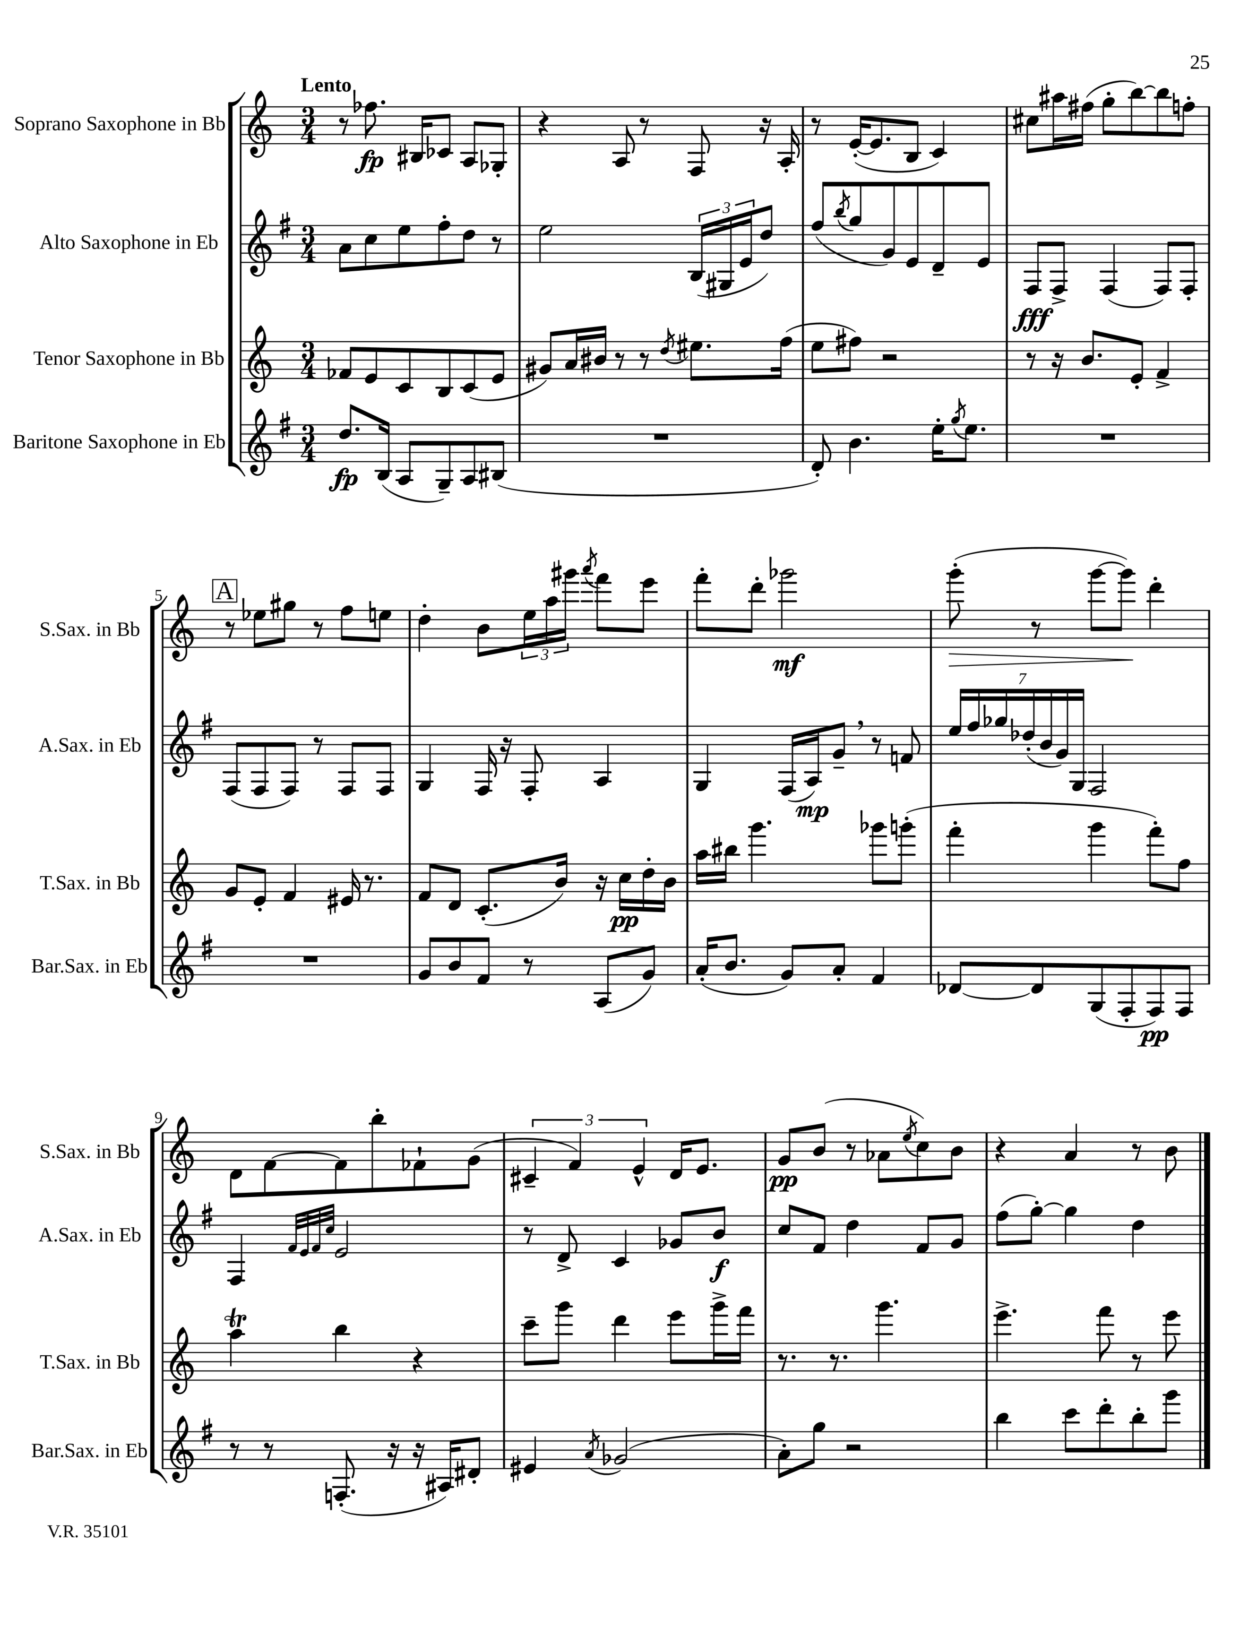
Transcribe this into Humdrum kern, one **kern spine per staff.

**kern	**kern	**kern	**kern
*staff4	*staff3	*staff2	*staff1
*clefG2	*clefG2	*clefG2	*clefG2
*k[f#]	*k[]	*k[f#]	*k[]
*M3/4	*M3/4	*M3/4	*M3/4
8.dd/L	8f-/L	8a\L	8r
.	8e/	8cc\	8.ff-\
(16B/Jk	.	.	.
8A/L	8c/	8ee\	.
.	.	.	16B#/LK
8G~/)	8B/	8ff#'\	8c-/J
8A/	(8c/	8dd\J	8A/L
(8B#/J	8e/J	8r	8G-'/J
=	=	=	=
2.r	8g#/L)	2ee\	4r
.	16a/L	.	.
.	16b#/JJ	.	.
.	8r	.	8A/
.	8r	.	8r
.	8qdd/	.	.
.	8.ee#\L	(24B/LL	8F/
.	.	24G#/	.
.	.	24e/J	.
.	.	8dd/J)	16r
.	(16ff\Jk	.	16A'/
=	=	=	=
8d'/)	8ee\L	(8ff#/L	8r
.	.	8qbb/	.
4.b\	8ff#\J)	8gg/	([16e'/LK
.	.	.	8.e/]
.	2r	8g/)	.
.	.	8e/	8B/J
16ee'\LK	.	8d~/	4c/)
8qgg/	.	.	.
8.ee\J	.	.	.
.	.	8e/J	.
=	=	=	=
2.r	8r	8F#/L	8cc#\L
.	16r	8F#^/J	16aa#\L
.	8.b/L	.	(16ff#\JJ
.	.	(4F#/	8gg'\L
.	8e'/J	.	[8bb\)
.	4f^/	8F#/L)	8bb\]
.	.	8F#'/J	8ff'\J
=	=	=	=
2.r	8g/L	(8F#/L	8r
.	8e'/J	8F#/	8ee-\L
.	4f/	8F#/J)	8gg#\J
.	.	8r	8r
.	16e#/	8F#/L	8ff\L
.	8.r	.	.
.	.	8F#/J	8ee\J
=	=	=	=
8g/L	8f/L	4G/	4dd'\
8b/	8d/J	.	.
8f#/J	(8.c'/L	16F#/	8b\L
.	.	16r	.
8r	.	8F#'/	24ee\L
.	.	.	24aa\
.	16b/Jk)	.	.
.	.	.	24ggg#\JJ
.	.	.	8qaaa/
(8A/L	16r	4A/	8fff\L
.	16cc\LL	.	.
8g/J)	16dd'\	.	8eee\J
.	16b\JJ	.	.
=	=	=	=
(16a'/LK	16aa\LL	4G/	8fff'\L
8.b/J	16bb#\JJ	.	.
.	4.ggg\	.	8ddd'\J
8g/L)	.	(16F#/LL	2ggg-\
.	.	16A/J)	.
8a'/J	.	8g~/J	.
4f#/	8ggg-\L	8r	.
.	(8ggg'\J	8f/	.
=	=	=	=
[8d-/L	4fff'\	28ee/LL	(8ggg'\
.	.	28ff#/	.
.	.	28gg-/	.
.	.	(28dd-'/	.
8d-/]	.	.	8r
.	.	28b/	.
.	.	28g/)	.
.	.	28G/JJ	.
(8G/	4ggg\	2F#/	[8ggg\L
8F#'/	.	.	8ggg\]J)
8F#/)	8fff'\L)	.	4ddd'\
8F#/J	8ff\J	.	.
=	=	=	=
8r	4aa\	4F#/	8d\L
8r	.	.	[8f\
.	.	32qqf#/LLL	.
.	.	32qqe/	.
.	.	32qqf#/	.
.	.	32qqcc/JJJ	.
(8.F'/	4bb\	2e/	8f\]
.	.	.	8bb'\
16r	.	.	.
16r	4r	.	8f-`\
16A#/LK)	.	.	.
8d#'/J	.	.	(8g\J
=	=	=	=
4e#/	8ccc~\L	8r	6c#~/
.	8ggg\J	8d^/	.
.	.	.	6f/)
8qa/	.	.	.
(2g-/	4ddd\	4c/	.
.	.	.	6e^^/
.	8eee\L	8g-/L	16d/LK
.	.	.	8.e/J
.	16ggg^\L	8b/J	.
.	16fff\JJ	.	.
=	=	=	=
8a'\L)	8.r	8cc/L	8g/L
8gg\J	.	8f#/J	(8b/J
.	8.r	.	.
2r	.	4dd\	8r
.	4.ggg\	.	8a-\L
.	.	.	8qee/
.	.	8f#/L	8cc\)
.	.	8g/J	8b\J
=	=	=	=
4bb\	4.eee^\	(8ff#\L	4r
.	.	[8gg'\J)	.
8ccc\L	.	4gg\]	4a/
8ddd'\	8fff\	.	.
8bb'\	8r	4dd\	8r
8ggg\J	8eee\	.	8b\
==	==	==	==
*-	*-	*-	*-
